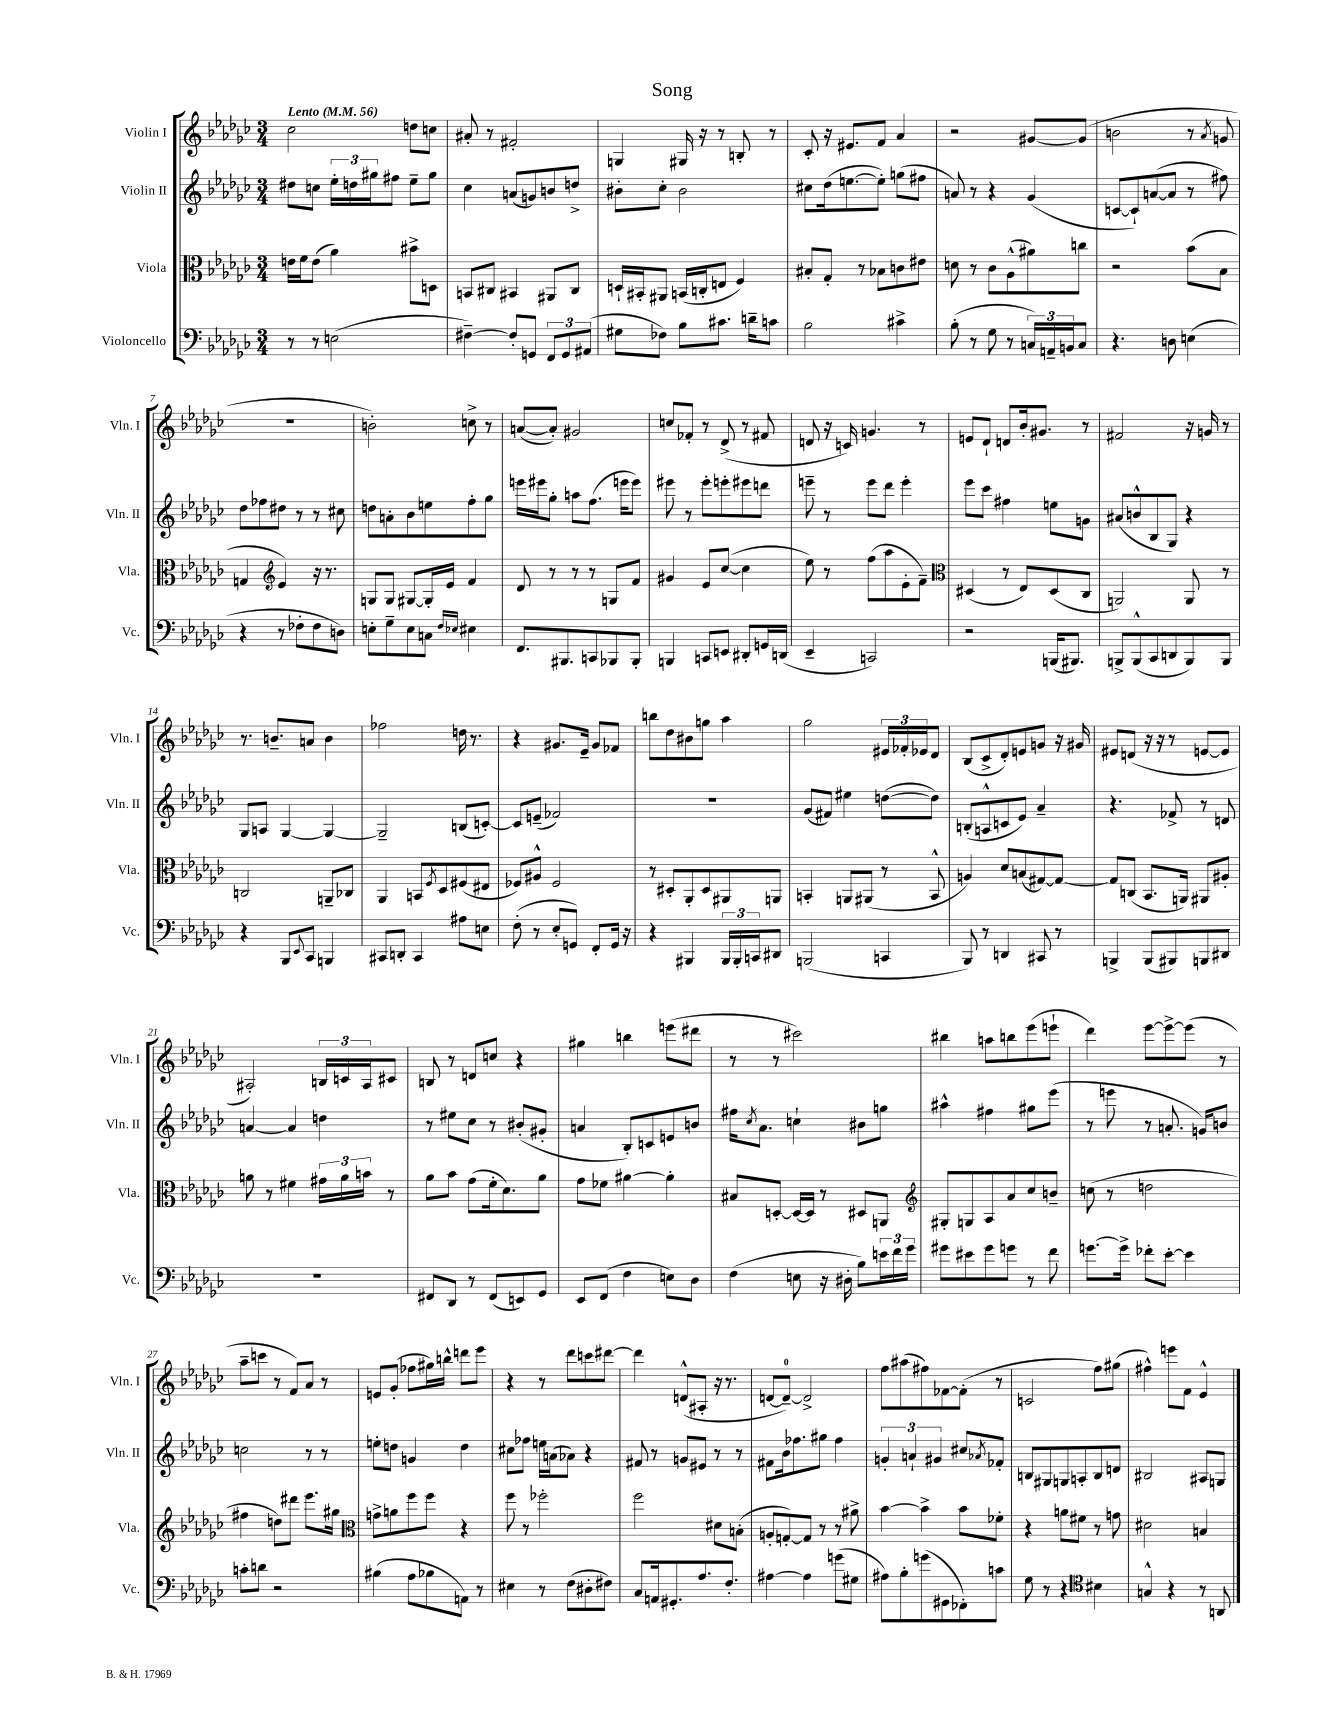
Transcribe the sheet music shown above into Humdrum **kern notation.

**kern	**kern	**kern	**kern
*staff4	*staff3	*staff2	*staff1
*clefF4	*clefC3	*clefG2	*clefG2
*k[b-e-a-d-g-c-]	*k[b-e-a-d-g-c-]	*k[b-e-a-d-g-c-]	*k[b-e-a-d-g-c-]
*M3/4	*M3/4	*M3/4	*M3/4
*MM56	*MM56	*MM56	*MM56
8r	16e	8dd#	2cc-
.	16f	.	.
8r	(8e	8cc	.
(2E	4a-)	24ee-'	.
.	.	24dd	.
.	.	24gg#	.
.	.	8ff#	.
.	8b#^	8ee-~	8dd
.	8D	8gg#	8cc
=	=	=	=
[4F#~)	8BB	4cc-	8a#'
.	8C#	.	8r
8F#']	4BB#	(8a	2f#'
8GG	.	8g)	.
12FF	8AA#	8b	.
12GG	.	.	.
.	8C#	8dd^	.
(12AA#	.	.	.
=	=	=	=
8G#	16D`	8b#'	4G
.	16BB#'	.	.
8F-)	8AA#	8cc-'	.
8B-	(16BB	2b#	16G#
.	16C'	.	16r
8.c#	8E	.	8r
.	4F)	.	8B'
16d~	.	.	.
8c	.	.	8r
=	=	=	=
2B-	8B#'	8cc#	8c-'
.	8G-'	(16dd-	16r
.	.	[8.ee	8.e#
.	8r	.	.
.	8B-	8ee'])	8f
4c#^	8c	(8gg	4a-
.	8e#	8ff#	.
=	=	=	=
(8B-'	8d	8a)	2r
8r	8r	8r	.
8G-	8c-	4r	.
8r	(8A-^^	.	.
24C)	8a#)	(4g-	[8g#
24AA~	.	.	.
24BB	.	.	.
8C	8cc	.	(8g#]
=	=	=	=
4.r	2r	[8c	2b
.	.	8c`])	.
.	.	([8a	.
8D	.	8a]	.
(4E	(8b-	8r	8r
.	.	.	8qa-
.	8B-	8ff#)	8g
=	=	=	=
4r	4G	8dd-	2.r
.	.	8ff-	.
*	*clefG2	*	*
8r	4e-)	8dd#	.
8F-'	.	8r	.
8F-	16r	8r	.
.	8.r	.	.
8D)	.	8cc#	.
=	=	=	=
8E'	8G	8dd	2b')
8G-~	8G	8a'	.
8E	[8G#	8b-	.
8C	16G#']	8ee	.
.	16e-	.	.
16qqF	.	.	.
16qqE-	.	.	.
4E#	4f	8ff'	8cc^
.	.	8gg-	8r
=	=	=	=
8.FF	8d-	16eee	([8a
.	.	16eee#	.
.	8r	8gg-'	8a'])
8.BBB#	.	.	.
.	8r	8aa	2g#
8CC	8r	(8.ff	.
8BBB-	8G	.	.
.	.	16eee	.
8BBB-'	8f	8eee)	.
=	=	=	=
4BBB	4g#	8eee#	8cc
.	.	8r	8f-'
8CC	8e-	8eee#'	8r
8EE	([8cc-	8eee'	(8d-^
8DD#'	4cc-]	8eee#	8r
16GG	.	8ddd	8f#
(16DD	.	.	.
=	=	=	=
4EE-~	8ee-)	8eee~	8d
.	8r	8r	16r
.	.	.	16c)
2CC)	(8ff	8eee	4.g
.	8aa-	8ddd-	.
.	8e-'	4eee'	.
.	8f~)	.	8r
=	=	=	=
*	*clefC3	*	*
2r	(4D#	8eee-	8e
.	.	8ccc-	8d-`
.	8r	4ff#	8d
.	8E-)	.	16b-'
.	.	.	8.g#
(16BBB	(8D#	8ee	.
8.BBB#)	.	.	.
.	8C-	8g	8r
=	=	=	=
8BBB^	2AA)	(8a#	2f#
(8BBB^^	.	8b^^	.
8CC-	.	8B-	.
8DD	.	8G-)	.
8BBB)	8AA	4r	16r
.	.	.	16g
8BBB	8r	.	8r
=	=	=	=
4r	2C	8G-	8.r
.	.	8A	.
.	.	.	8.b~
8BBB-	.	[4G-	.
8qqEE-	.	.	.
8CC-	.	.	8a
4BBB	8AA~	4G-_	4b
.	8C-	.	.
=	=	=	=
8CC#	4AA-	2G-~]	2ff-
8DD'	.	.	.
4CC#	8BB	.	.
.	8qF	.	.
.	8D-	.	.
8A#	(8F#	(8B	16dd
.	.	.	8.r
8E	8E#	[8c')	.
=	=	=	=
(8F'	8F-)	8c]	4r
8r	8A#^^	(8e~	.
8E-'	2F-	2f-)	8.g#
8GG)	.	.	.
.	.	.	16e-~
8FF'	.	.	8g#
16GG	.	.	8f-
16r	.	.	.
=	=	=	=
4r	8r	2.r	8bb
.	8D#'	.	8dd-
4BBB#	8AA-'	.	8b#
.	8D#	.	8gg
24BBB#	8AA#	.	4aa-
24BBB#'	.	.	.
24CC	.	.	.
8DD#	8AA	.	.
=	=	=	=
(2BBB	4BB'	(8g-	2gg-
.	.	8f#)	.
.	8AA	4ee#	.
.	(8AA#	.	.
4CC	8r	([8dd	24e#
.	.	.	24f-'
.	.	.	24e-
.	8BB^^	8dd])	8d-
=	=	=	=
8BBB-)	4A)	(8B'	(8B-
8r	.	8A^^	8c-^
4DD	8d-	8c	8d-')
.	(8B	8e-)	8e
8CC#	[8G#)	4a-~	8g
8r	8G#_	.	16r
.	.	.	16g#
=	=	=	=
4BBB^	8G#]	4.r	8e#
.	(8C	.	(8d
(8BBB	8.BB-	.	16r
.	.	.	16r
8BBB#)	.	8f-^	8r
.	16AA)	.	.
8BBB	8AA#	8r	[8e
8DD#	8A#'	8d	8e]
=	=	=	=
2.r	8a	[4a	2A#')
.	8r	.	.
.	4f#	4a]	.
.	24g#	4dd	24B
.	24a	.	24c
.	24b	.	24A#
.	8r	.	8c#
=	=	=	=
8FF#	8a-	8r	8B
8DD-	8b-	8ee#	8r
8r	(8g-	8cc-	8d
(8FF#	16f'	8r	8cc
.	8.d-)	.	.
8EE)	.	(8b#'	4r
8GG-	8a-	8g#'	.
=	=	=	=
8EE-	8g-	4a	4gg#
(8FF	8f-	.	.
4F	[4a#	8B-')	4bb
.	.	8c	.
8E)	4a#']	8e	(8eee
8D-	.	8b	8ddd#
=	=	=	=
(4F	8B#	16ff#	8r
.	.	8qcc-	.
.	.	8.a-	.
.	[8D'	.	8r
8E	16D_	4cc`	2ccc#)
.	16D]	.	.
16r	8r	.	.
16D#'	.	.	.
8B-)	8D#	8b#	.
24e	8AA	8gg	.
24f	.	.	.
24g-	.	.	.
=	=	=	=
*	*clefG2	*	*
8g#	8G#'	4aa#^^	4bb#
8e#	8G	.	.
8g#	8A-	4ff#	8aa
8g	8a-	.	8bb
8r	8cc-	8gg#	(8eee-
8f	8b~	(8eee-	8eee`
=	=	=	=
[8.g	(8cc	8r	4ddd-)
.	8r	8eee	.
16g^]	.	.	.
8f-'	2dd	8r	[8eee-
[8e-'	.	8.a'	8eee-^_
4e-]	.	.	(8eee-]
.	.	16g)	.
.	.	8b	8r
=	=	=	=
8c'	4ff#	2cc	8aa-~
8d	.	.	8ccc
2r	8dd)	.	8r
.	8ddd#	.	8f)
.	8.eee-	8r	8a-
.	.	8r	8r
.	16gg#	.	.
=	=	=	=
*	*clefC3	*	*
(4B#	8g^	8ee'	8e
.	8a	8dd	(8g-'
8A-	8ff	4g	8ff-
8B-	8ff	.	16gg#)
.	.	.	16bb^^
8AA)	4r	4dd	8ddd
8r	.	.	8eee-
=	=	=	=
4E#	8ff	8cc#	4r
.	8r	8ff-	.
8r	2ff-'	16ee	8r
.	.	(16a	.
(8F	.	8a-)	8ddd-
8D#'	.	4r	8ccc
8F#)	.	.	[8ddd#
=	=	=	=
8C-	2ff	8f#	4ddd#]
16AA	.	8r	.
8.GG#'	.	.	.
.	.	8g	(8d^^
8.A-	.	8e#	8A#'
.	8d#	8r	16r
8.F'	.	.	8.r
.	(8B'	8r	.
=	=	=	=
[4A#	8A'	8f#	[8d
.	[8G')	16b-	8d~_)
.	.	8.ff-	.
4A#]	8G]	.	2d^]
.	8r	8gg#	.
(8g	8r	4ff-	.
8G#	8a#^	.	.
=	=	=	=
8A#)	[4b-	6g'	8ff
8B-'	.	.	(8aa#
.	.	6a`	.
(8g	4b-^]	.	8ff#)
.	.	6g#	.
8GG#	.	.	[8f-
8FF-')	8b-	8cc#	(8f-']
.	.	8qa-	.
8c	8f-'	8f-'	8r
=	=	=	=
8G-	4r	8B	2c
8r	.	8G#	.
4r	8a	8G	.
.	8f#	8A'	.
*clefC4	*	*	*
4B#	8r	8B	8ff)
.	8g	8d	(8gg#
=	=	=	=
4G^^	2d#	2B#	4ff#^^)
4r	.	.	8eee
.	.	.	8f
8r	4B	8A#	4e-^^
8AA	.	8G	.
==	==	==	==
*-	*-	*-	*-
